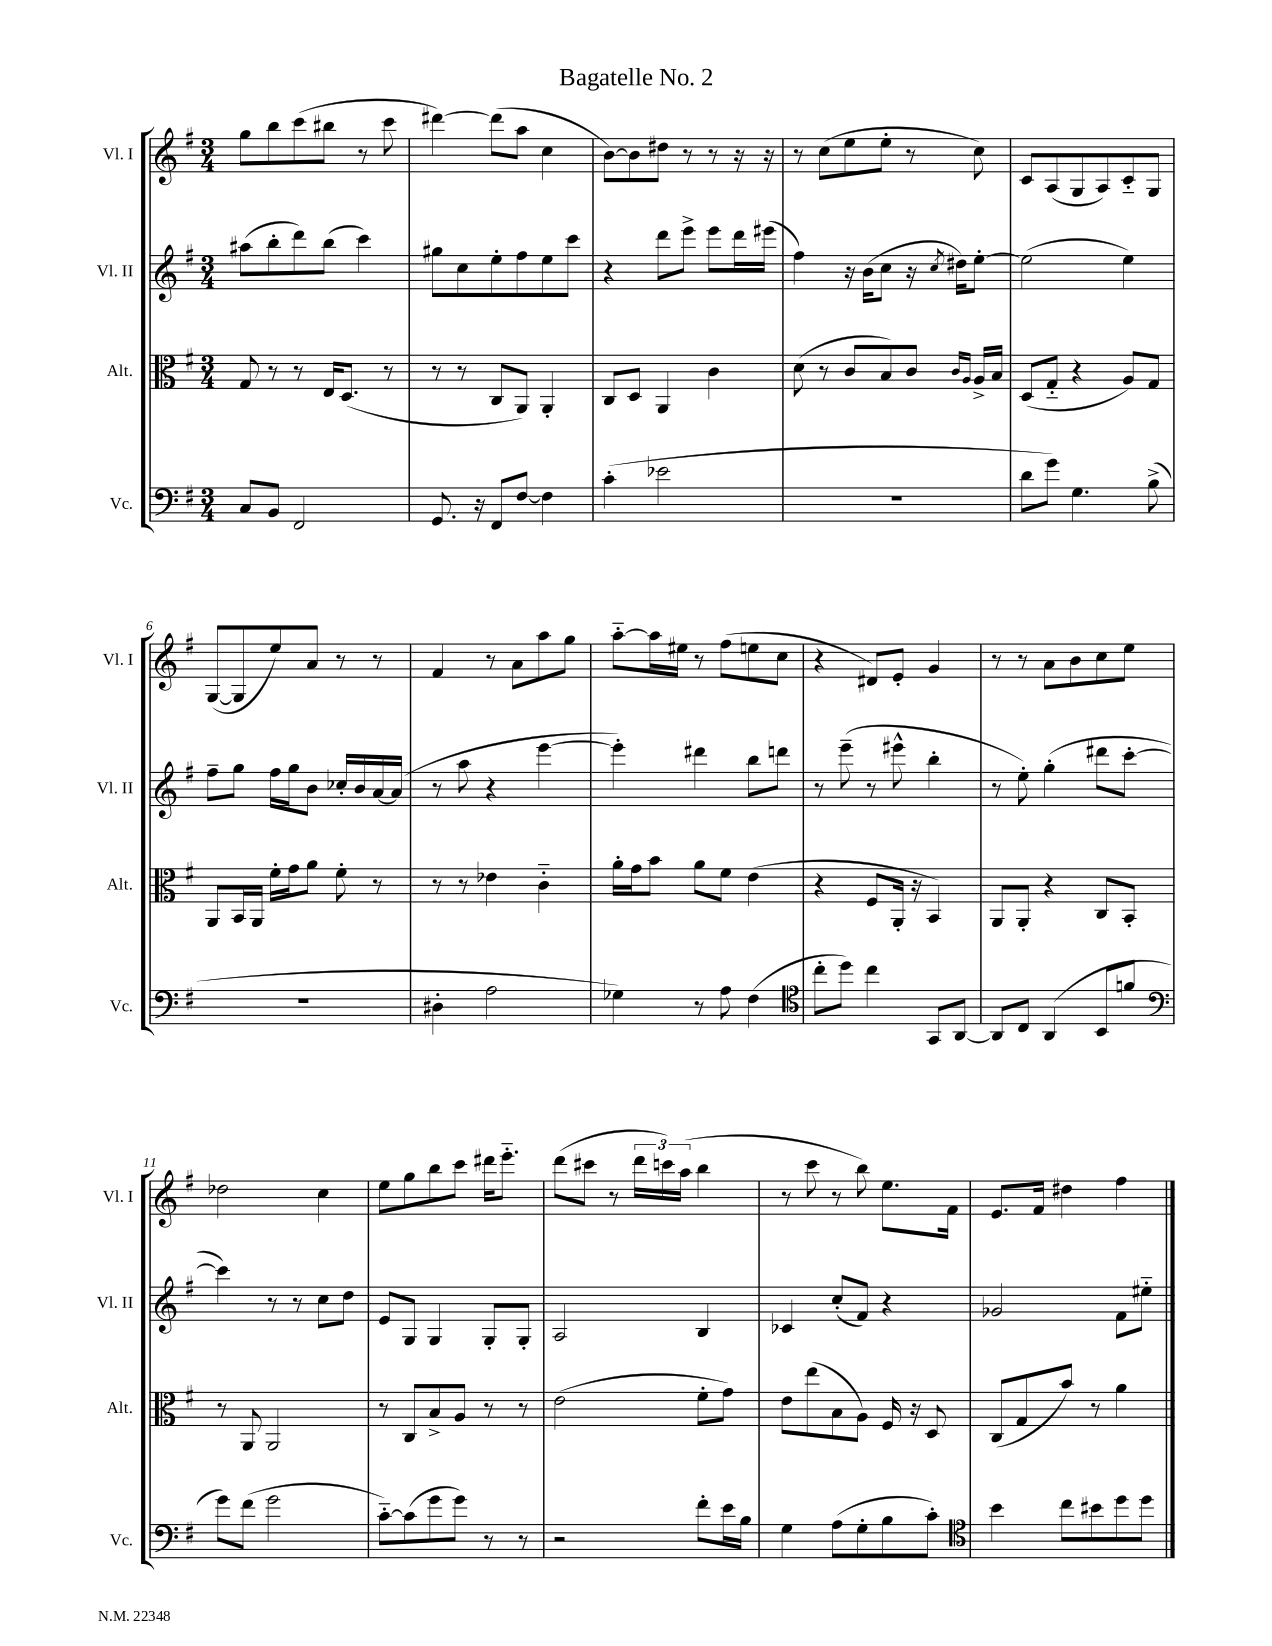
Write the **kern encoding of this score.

**kern	**kern	**kern	**kern
*staff4	*staff3	*staff2	*staff1
*clefF4	*clefC3	*clefG2	*clefG2
*k[f#]	*k[f#]	*k[f#]	*k[f#]
*M3/4	*M3/4	*M3/4	*M3/4
8C	8G	(8aa#	8gg
8BB	8r	8bb'	8bb
2FF#	8r	8ddd)	(8ccc
.	16E	(8bb	8bb#
.	(8.D	.	.
.	.	4ccc)	8r
.	8r	.	8ccc
=	=	=	=
8.GG	8r	8gg#	[4ddd#)
.	8r	8cc	.
16r	.	.	.
8FF#	8C	8ee'	(8ddd#]
[8F#	8AA)	8ff#	8aa
4F#]	4AA'	8ee	4cc
.	.	8ccc	.
=	=	=	=
(4c'	8C	4r	[8b)
.	8D	.	8b]
2e-	4AA	8ddd	8dd#
.	.	8eee^	8r
.	4c	8eee	8r
.	.	16ddd	16r
.	.	(16eee#	16r
=	=	=	=
2.r	(8d	4ff#)	8r
.	8r	.	(8cc
.	8c	16r	8ee
.	.	(16b	.
.	8B)	8cc	8ee'
.	8c	16r	8r
.	.	8qcc	.
.	.	16dd#)	.
.	16qqc	.	.
.	16qqA	.	.
.	16A^	[8ee'	8cc)
.	16B	.	.
=	=	=	=
8d	(8D	(2ee]	8c
8g)	8G'~	.	(8A
4.G	4r	.	8G
.	.	.	8A)
.	8A)	4ee)	8c'~
(8B^	8G	.	8G
=	=	=	=
2.r	8AA	8ff#~	([8G
.	16BB	8gg	8G]
.	16AA	.	.
.	16f#'	16ff#	8ee)
.	16g	16gg	.
.	8a	8b	8a
.	8f#'	16cc-'	8r
.	.	16b	.
.	8r	[16a	8r
.	.	(16a]	.
=	=	=	=
4D#'	8r	8r	4f#
.	8r	8aa	.
2A	4e-	4r	8r
.	.	.	8a
.	4c'~	[4eee	8aa
.	.	.	8gg
=	=	=	=
4G-)	16a'	4eee'])	[8aa'~
.	16g	.	.
.	8b	.	16aa]
.	.	.	16ee#
8r	8a	4ddd#	8r
8A	8f#	.	(8ff#
(4F#	(4e	8bb	8ee
.	.	8ddd	8cc
=	=	=	=
*clefC4	*	*	*
8cc'	4r	8r	4r
8dd)	.	(8eee~	.
4cc	8F#	8r	8d#)
.	16AA'	8eee#^^	8e'
.	16r	.	.
8GG	4BB)	4bb'	4g
[8AA	.	.	.
=	=	=	=
8AA]	8AA	8r	8r
8C	8AA'	8ee')	8r
(4AA	4r	(4gg'	8a
.	.	.	8b
8BB	8C	8ddd#	8cc
8f	8BB'	[8ccc'	8ee
=	=	=	=
*clefF4	*	*	*
8g)	8r	4ccc])	2dd-
(8f#	8AA	.	.
2g	2AA	8r	.
.	.	8r	.
.	.	8cc	4cc
.	.	8dd	.
=	=	=	=
[8c'~)	8r	8e	8ee
(8c]	8C	8G	8gg
8g	8B^	4G	8bb
8g)	8A	.	8ccc
8r	8r	8G'	16ddd#
.	.	.	8.eee'~
8r	8r	8G'	.
=	=	=	=
2r	(2e	2A	(8ddd
.	.	.	8ccc#
.	.	.	8r
.	.	.	24ddd
.	.	.	24ccc)
.	.	.	(24aa
8f#'	8f#'	4B	4bb
16e	8g)	.	.
16B	.	.	.
=	=	=	=
4G	8e	4c-	8r
.	(8ee	.	8ccc
(8A	8B	(8cc'	8r
8G'	8A)	8f#)	8bb)
8B	16F#	4r	8.ee
.	16r	.	.
8c')	8D	.	.
.	.	.	16f#
=	=	=	=
*clefC4	*	*	*
4b	(8C	2g-	8.e
.	8G	.	.
.	.	.	16f#
8cc	8b)	.	4dd#
8b#	8r	.	.
8dd	4a	8f#	4ff#
8dd	.	8ee#'~	.
==	==	==	==
*-	*-	*-	*-
